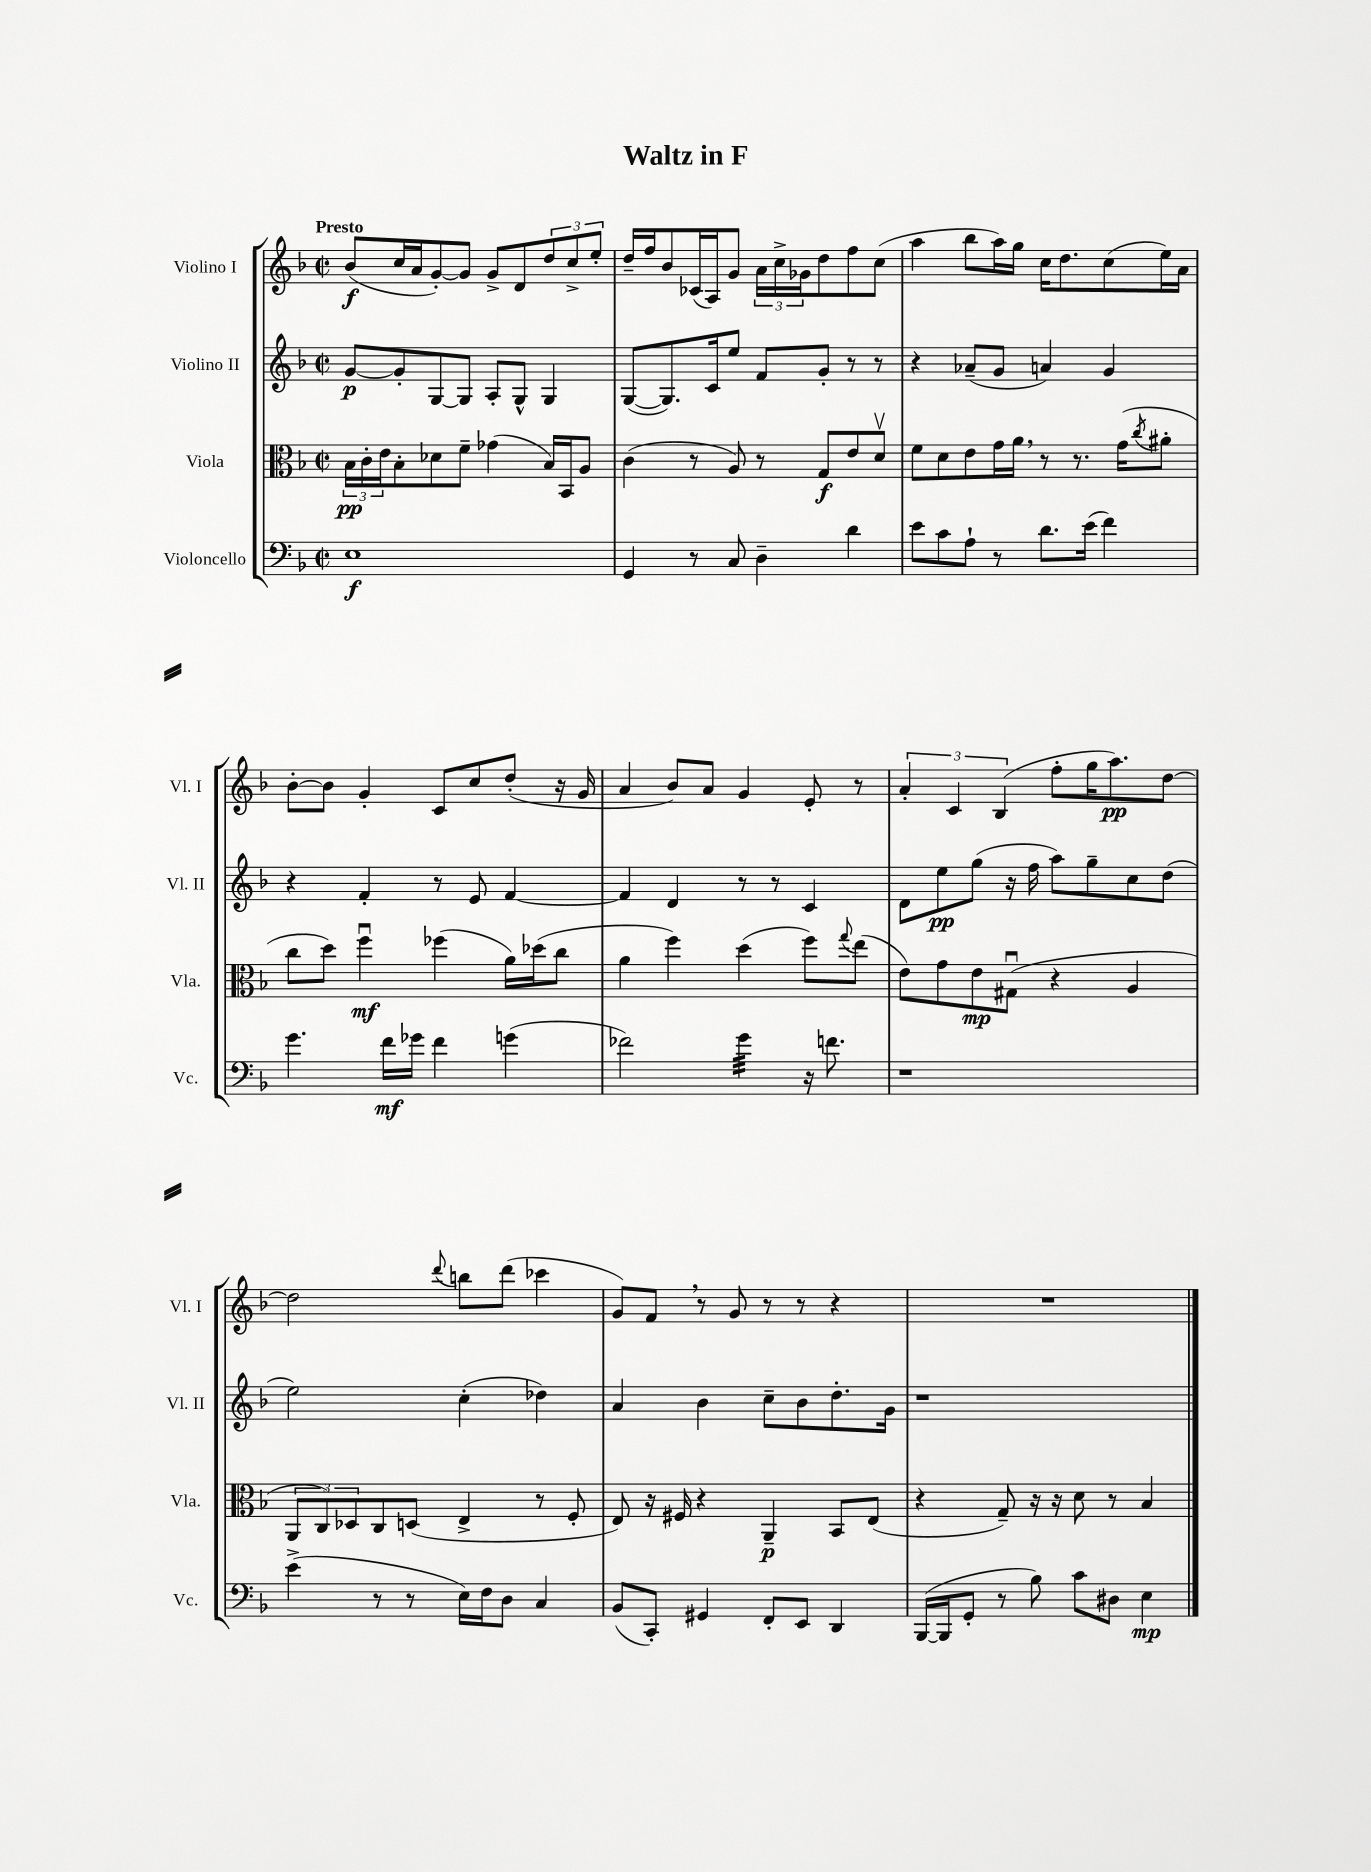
\header { title = "Waltz in F" }
<<
\new StaffGroup <<
\new Staff = "s0" \with { instrumentName = "Violino I" shortInstrumentName = "Vl. I" } {
    \clef treble \key f \major \defaultTimeSignature \time 2/2 \tempo "Presto"
    bes'8\f( c''16 a'16 g'8~-.) g'8 g'8-> d'8 \tuplet 3/2 { d''8 c''8-> e''8-. } |
    d''16-- f''16 bes'8 ces'16( a16) g'8 \tuplet 3/2 { a'16 c''16-> ges'16 } d''8 f''8 c''8( |
    a''4 bes''8 a''16) g''16 c''16 d''8. c''8( e''16) a'16 |
    bes'8~-. bes'8 g'4-. c'8 c''8 d''8-.( r16 g'16 |
    a'4 bes'8) a'8 g'4 e'8-. r8 |
    \tuplet 3/2 { a'4-. c'4 bes4( } f''8-. g''16 a''8.\pp) d''8~ |
    d''2 \appoggiatura { d'''8 } b''8 d'''8( ces'''4 |
    g'8) f'8 \breathe r8 g'8 r8 r8 r4 |
    R1 \bar "|." |
}
\new Staff = "s1" \with { instrumentName = "Violino II" shortInstrumentName = "Vl. II" } {
    \clef treble \key f \major \defaultTimeSignature \time 2/2
    g'8~\p g'8-. g8~ g8 a8-. g8-^ g4 |
    g8~( g8.) c'16 e''8 f'8 g'8-. r8 r8 |
    r4 aes'8--( g'8 a'4) g'4 |
    r4 f'4-. r8 e'8 f'4~ |
    f'4 d'4 r8 r8 c'4 |
    d'8 e''8\pp g''8( r16 f''16 a''8) g''8-- c''8 d''8( |
    e''2) c''4-.( des''4) |
    a'4 bes'4 c''8-- bes'8 d''8.-. g'16 |
    r1 \bar "|." |
}
\new Staff = "s2" \with { instrumentName = "Viola" shortInstrumentName = "Vla." } {
    \clef alto \key f \major \defaultTimeSignature \time 2/2
    \tuplet 3/2 { bes16\pp c'16-. e'16 } bes8-. des'8 f'8-- ges'4( bes16) bes,16 a8 |
    c'4( r8 a8) r8 g8\f e'8 d'8\upbow |
    f'8 d'8 e'8 g'16 a'16 \breathe r8 r8. g'16( \acciaccatura { c''8 } ais'8-. |
    c''8 d''8) f''4\downbow\mf fes''4( a'16) des''16( c''8 |
    a'4 f''4) d''4( f''8) \appoggiatura { g''8 } e''8( |
    e'8) g'8 e'8\mp gis8\downbow( r4 a4 |
    \tuplet 3/2 { a,8 c8) des8 } c8 d8( e4-> r8 f8-. |
    e8) r16 fis16 r4 a,4--\p bes,8 e8( |
    r4 g8--) r16 r16 d'8 r8 bes4 \bar "|." |
}
\new Staff = "s3" \with { instrumentName = "Violoncello" shortInstrumentName = "Vc." } {
    \clef bass \key f \major \defaultTimeSignature \time 2/2
    e1\f |
    g,4 r8 c8 d4-- d'4 |
    e'8 c'8 a8-! r8 d'8. e'16( f'4) |
    g'4. f'16\mf ges'16 f'4 g'4( |
    fes'2) g'4:32 r16 f'8. |
    r1 |
    e'4->( r8 r8 e16) f16 d8 c4 |
    bes,8( c,8-.) gis,4 f,8-. e,8 d,4 |
    bes,,16~( bes,,16 g,8-. r8 bes8) c'8 dis8 e4\mp \bar "|." |
}
>>
>>
\layout { \context { \Score \remove "Bar_number_engraver" } }
